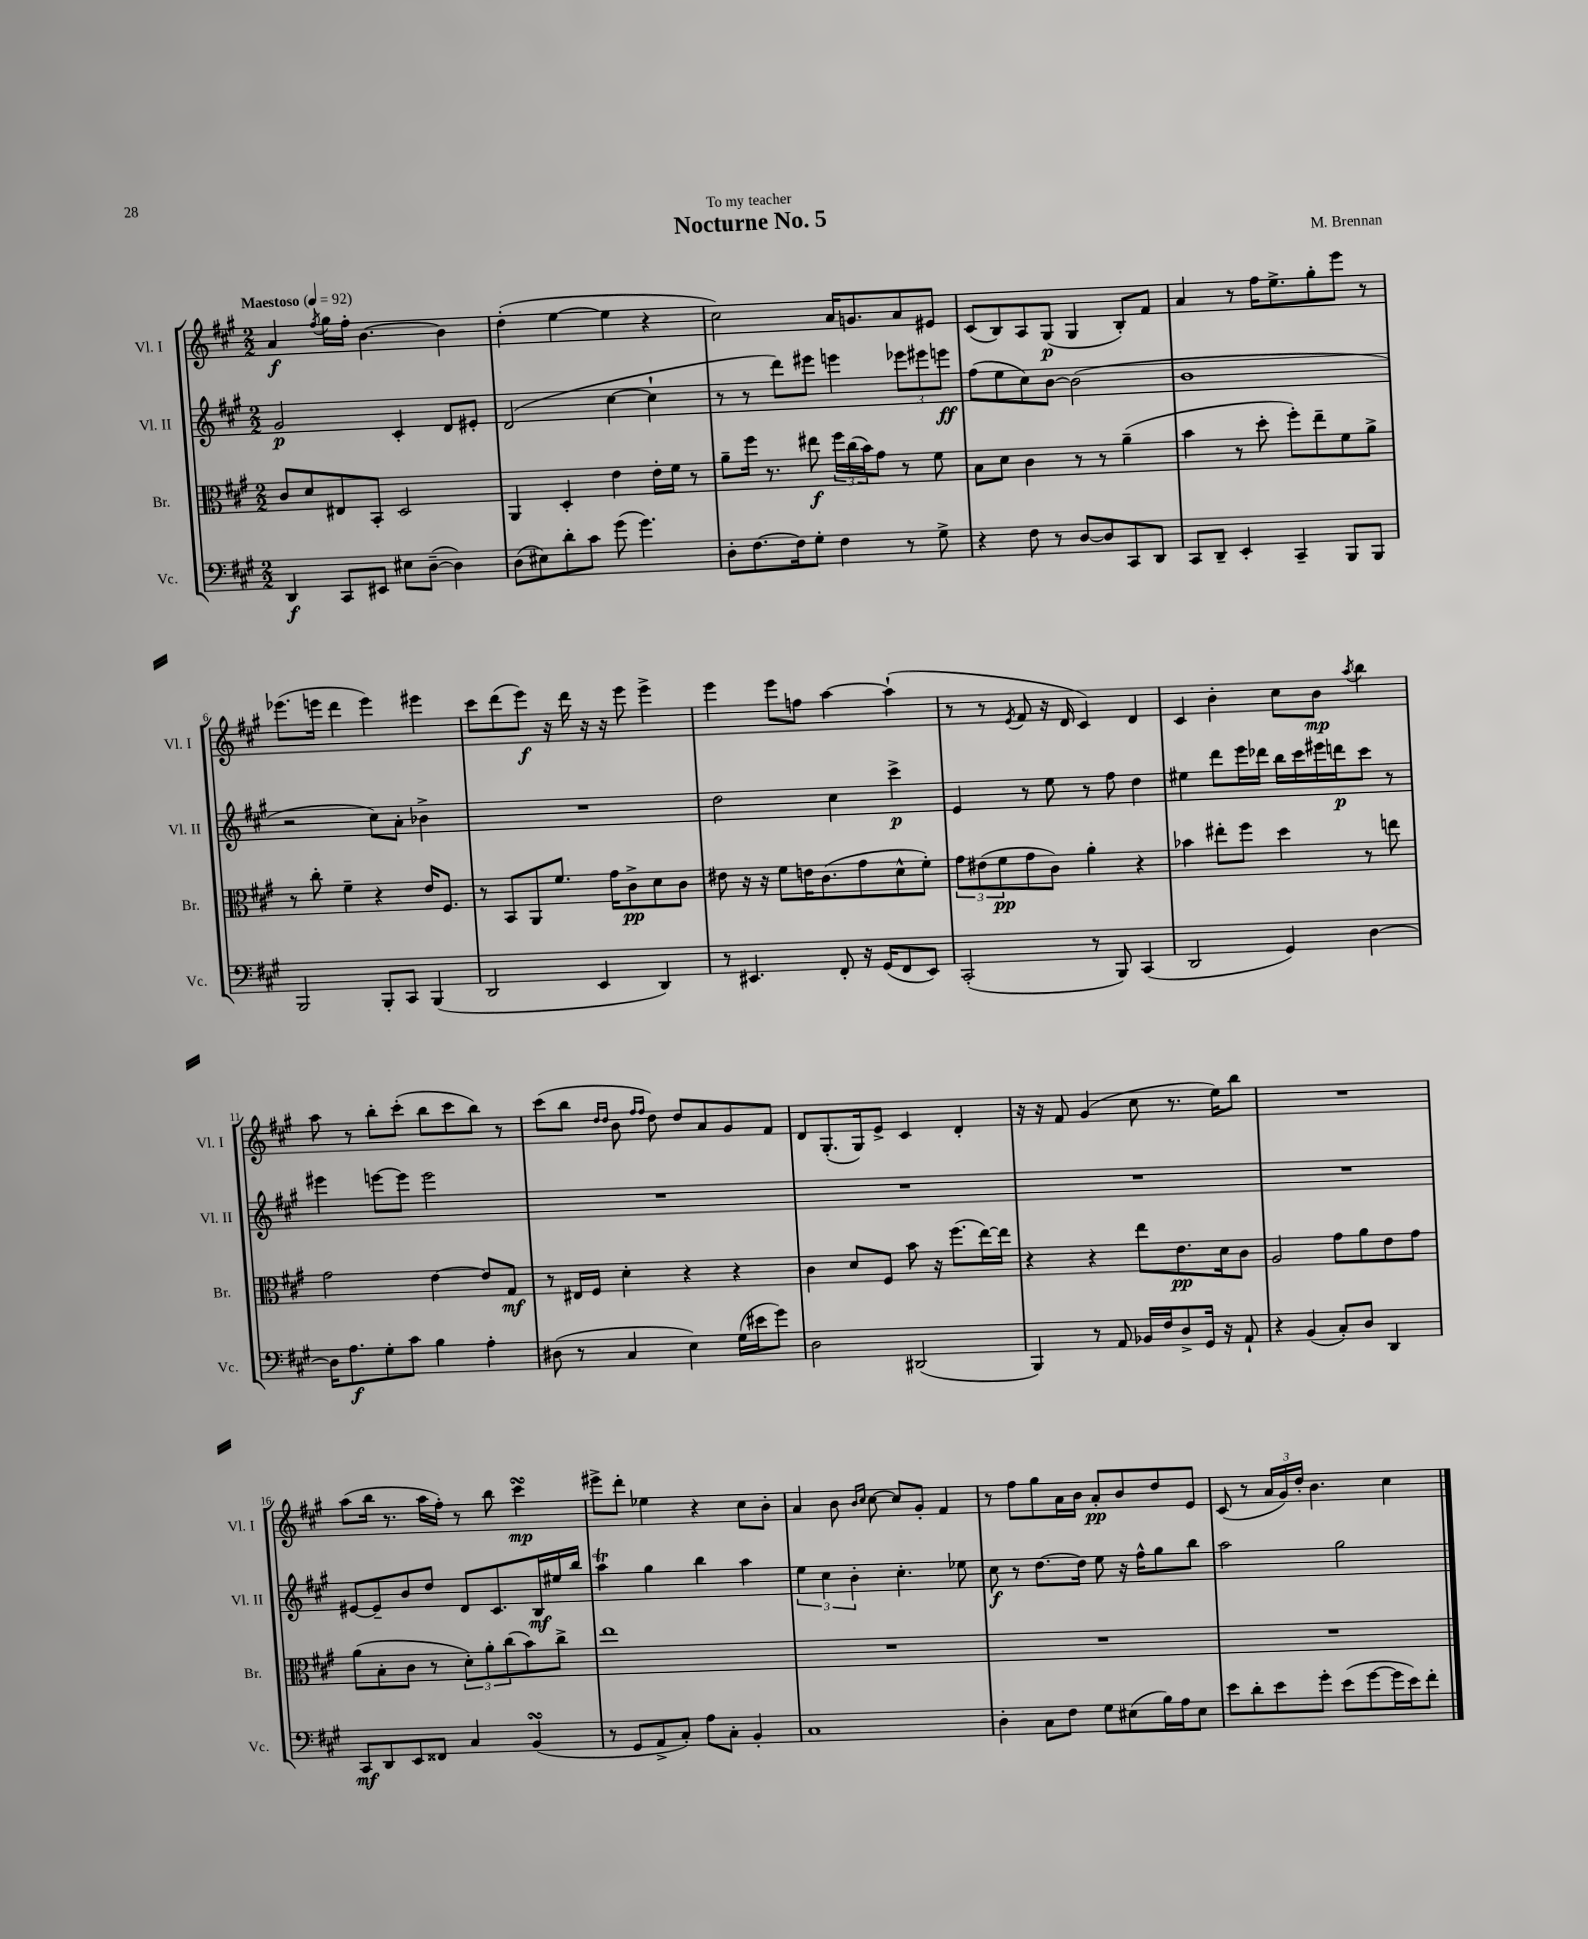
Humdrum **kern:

**kern	**dynam	**kern	**dynam	**kern	**dynam	**kern	**dynam
*part4	*part4	*part3	*part3	*part2	*part2	*part1	*part1
*staff4	*staff4	*staff3	*staff3	*staff2	*staff2	*staff1	*staff1
*I"Vc.	*	*I"Br.	*	*I"Vl. II	*	*I"Vl. I	*
*I'Vc.	*	*I'Br.	*	*I'Vl. II	*	*I'Vl. I	*
*clefF4	*	*clefC3	*	*clefG2	*	*clefG2	*
*k[f#c#g#]	*	*k[f#c#g#]	*	*k[f#c#g#]	*	*k[f#c#g#]	*
*M2/2	*	*M2/2	*	*M2/2	*	*M2/2	*
*MM92	*	*MM92	*	*MM92	*	*MM92	*
=1	=1	=1	=1	=1	=1	=1	=1
!	!	!	!	!	!	!LO:TX:a:B:t=Maestoso	!
4DD/	f	8c#/L	.	2g#/	p	4a/	f
.	.	8d/	.	.	.	.	.
.	.	.	.	.	.	8qff#/	.
8CC#/L	.	8E#X/	.	.	.	16gg#\LL	.
.	.	.	.	.	.	16ff#'\JJ	.
8EE#X/J	.	8BB'/J	.	.	.	[4.b\	.
8E#X\L	.	2D/	.	4c#'/	.	.	.
([8D~\J	.	.	.	.	.	.	.
4D\])	.	.	.	8d/L	.	4b\]	.
.	.	.	.	8e#X'/J	.	.	.
=2	=2	=2	=2	=2	=2	=2	=2
(8D\L	.	4AA/	.	(2d/	.	(4dd'\	.
8E#X\)	.	.	.	.	.	.	.
8d'\	.	4D'/	.	.	.	[4ee\	.
8c#\J	.	.	.	.	.	.	.
(8g#\	.	4e\	.	[4cc#\	.	4ee\]	.
4.g#\)	.	.	.	.	.	.	.
.	.	16e'\LL	.	4cc#`\]	.	4r	.
.	.	16f#\JJ	.	.	.	.	.
.	.	8r	.	.	.	.	.
=3	=3	=3	=3	=3	=3	=3	=3
8D'\L	.	8a~\L	.	8r	.	2cc#\)	.
[8.F#\	.	16ff#\Jk	.	8r	.	.	.
.	.	8.r	.	.	.	.	.
.	.	.	.	8ddd\L)	.	.	.
16F#\k]	.	.	.	.	.	.	.
8G#'\J	.	8ee#X\	f	8eee#X\J	.	.	.
4F#\	.	24ff#\LL	.	4eeen\	.	16a/KL	.
.	.	(24cc#\	.	.	.	.	.
.	.	.	.	.	.	8.gn/	.
.	.	24b\J)	.	.	.	.	.
.	.	8g#\J	.	.	.	.	.
8r	.	8r	.	12eee-X\L	.	8a/	.
.	.	.	.	12eee#X\	.	.	.
8G#^\	.	8f#\	.	.	.	8e#X/J	.
.	.	.	.	12eeen\J	ff	.	.
=4	=4	=4	=4	=4	=4	=4	=4
4r	.	8B\L	.	(8ff#\L	.	(8c#/L	.
.	.	8d\J	.	8ee\	.	8B/)	.
8F#\	.	4c#\	.	8cc#\)	.	8A/	.
8r	.	.	.	[8b\J	.	(8G#/J	p
[8D/L	.	8r	.	(2b\]	.	4G#/	.
8D/]	.	8r	.	.	.	.	.
8CC#/	.	(4a~\	.	.	.	8B'/L)	.
8DD/J	.	.	.	.	.	8f#/J	.
=5	=5	=5	=5	=5	=5	=5	=5
8CC#/L	.	4b\	.	1b	.	4a/	.
8DD~/J	.	.	.	.	.	.	.
4EE'/	.	8r	.	.	.	8r	.
.	.	8dd'\	.	.	.	16ff#\KL	.
.	.	.	.	.	.	8.ee^\	.
4CC#~/	.	8ff#'\L)	.	.	.	.	.
.	.	8ee~\	.	.	.	8gg#'\	.
8BBB/L	.	8f#\	.	.	.	8eee\J	.
8BBB/J	.	8a^\J	.	.	.	8r	.
!!LO:LB:g=z
=6	=6	=6	=6	=6	=6	=6	=6
2BBB/	.	8r	.	2r	.	(8.eee-X\L	.
.	.	8cc#'\	.	.	.	.	.
.	.	.	.	.	.	16eeen\Jk	.
.	.	4f#~\	.	.	.	4ddd\	.
8BBB'/L	.	4r	.	8cc#\L)	.	4eee\)	.
8CC#/J	.	.	.	8a'\J	.	.	.
(4BBB/	.	16e/KL	.	4b-X^\	.	4eee#X\	.
.	.	8.F#/J	.	.	.	.	.
=7	=7	=7	=7	=7	=7	=7	=7
2DD/	.	8r	.	1r	.	8ccc#\L	.
.	.	8BB/L	.	.	.	(8ddd\	.
.	.	8AA/	.	.	.	8eee\J)	f
.	.	8.f#/J	.	.	.	16r	.
.	.	.	.	.	.	16ddd\	.
4EE/	.	.	.	.	.	16r	.
.	.	16g#\KL	.	.	.	16r	.
.	.	8c#^\	pp	.	.	8eee\	.
4DD/)	.	8d\	.	.	.	4eee^\	.
.	.	8c#\J	.	.	.	.	.
=8	=8	=8	=8	=8	=8	=8	=8
8r	.	8e#X\	.	2dd\	.	4eee\	.
4.EE#X/	.	16r	.	.	.	.	.
.	.	16r	.	.	.	.	.
.	.	8f#\L	.	.	.	8eee\L	.
.	.	16en\K	.	.	.	8ffn\J	.
.	.	(8.c#\	.	.	.	.	.
8FF#'/	.	.	.	4cc#\	.	[4aa\	.
16r	.	8g#\	.	.	.	.	.
(16GG#/KL	.	.	.	.	.	.	.
8FF#/	.	8d^^\	.	4ccc#^\	p	(4aa`\]	.
8EE#/J)	.	8f#'\J)	.	.	.	.	.
=9	=9	=9	=9	=9	=9	=9	=9
(2CC#'/	.	12g#\L	.	4e/	.	8r	.
.	.	(12e#X\	.	.	.	.	.
.	.	.	.	.	.	8r	.
.	.	12f#\	pp	.	.	.	.
.	.	.	.	.	.	8qe/	.
.	.	8g#\	.	8r	.	8f#/	.
.	.	8c#\J)	.	8ee\	.	16r	.
.	.	.	.	.	.	16d/	.
8r	.	4a'\	.	8r	.	4c#/)	.
8BBB/)	.	.	.	8ff#\	.	.	.
(4CC#/	.	4r	.	4dd\	.	4d/	.
=10	=10	=10	=10	=10	=10	=10	=10
2DD/	.	4b-X\	.	4ee#X\	.	4c#/	.
.	.	8ee#X'\L	.	8ddd\L	.	4b'\	.
.	.	8ff#\J	.	16eee\L	.	.	.
.	.	.	.	16ddd-X\JJ	.	.	.
4GG#/)	.	4dd\	.	16bb\LL	.	8cc#\L	.
.	.	.	.	16ccc#\	.	.	.
.	.	.	.	16eee#X\	.	8b\J	mp
.	.	.	.	16dddn\J	p	.	.
.	.	.	.	.	.	8qaa/	.
[4D\	.	8r	.	8ccc#\J	.	4bb\	.
.	.	8een\	.	8r	.	.	.
!!LO:LB:g=z
=11	=11	=11	=11	=11	=11	=11	=11
16D\KL]	.	2g#\	.	4eee#X\	.	8aa\	.
8.A\	f	.	.	.	.	.	.
.	.	.	.	.	.	8r	.
8G#'\	.	.	.	[8eeen\L	.	8bb'\L	.
8c#\J	.	.	.	8eee\J]	.	(8ccc#'\J	.
4B\	.	[4e\	.	2eee\	.	8bb\L	.
.	.	.	.	.	.	8ccc#\	.
4A'\	.	8e/L]	.	.	.	8bb\J)	.
.	.	8G#/J	mf	.	.	8r	.
=12	=12	=12	=12	=12	=12	=12	=12
(8D#X\	.	8r	.	1r	.	(8ccc#\L	.
8r	.	16E#X/LL	.	.	.	8bb\J	.
.	.	16F#/JJ	.	.	.	.	.
.	.	.	.	.	.	16qqdd/LL	.
.	.	.	.	.	.	16qqdd/JJ	.
4C#/	.	4d'\	.	.	.	8b\	.
.	.	.	.	.	.	16qqff#/LL	.
.	.	.	.	.	.	16qqff#/JJ	.
.	.	.	.	.	.	8dd\)	.
4E\)	.	4r	.	.	.	8dd/L	.
.	.	.	.	.	.	8a/	.
(16G#\LL	.	4r	.	.	.	8g#/	.
16e#X\J	.	.	.	.	.	.	.
8g#\J)	.	.	.	.	.	8f#/J	.
=13	=13	=13	=13	=13	=13	=13	=13
2D\	.	4c#\	.	1r	.	8d/L	.
.	.	.	.	.	.	(8.G#'/	.
.	.	8d/L	.	.	.	.	.
.	.	.	.	.	.	16G#/k)	.
.	.	8F#/J	.	.	.	8e^/J	.
(2DD#X/	.	8b\	.	.	.	4c#/	.
.	.	16r	.	.	.	.	.
.	.	(8.ff#\L	.	.	.	.	.
.	.	.	.	.	.	4d'/	.
.	.	[16ee\L)	.	.	.	.	.
.	.	16ee\JJ]	.	.	.	.	.
=14	=14	=14	=14	=14	=14	=14	=14
4BBB/)	.	4r	.	1r	.	16r	.
.	.	.	.	.	.	16r	.
.	.	.	.	.	.	8f#/	.
8r	.	4r	.	.	.	(4g#/	.
8AA/	.	.	.	.	.	.	.
16BB-X/LL	.	8ee\L	.	.	.	8cc#\	.
16F#/J	.	.	.	.	.	.	.
8D^/	.	8.e\	pp	.	.	8.r	.
16GG#/Jk	.	.	.	.	.	.	.
16r	.	16d\k	.	.	.	16ee\KL)	.
8AA`/	.	8c#\J	.	.	.	8bb\J	.
=15	=15	=15	=15	=15	=15	=15	=15
4r	.	2A/	.	1r	.	1r	.
(4BB/	.	.	.	.	.	.	.
8C#'/L)	.	8g#\L	.	.	.	.	.
8D/J	.	8a\	.	.	.	.	.
4DD/	.	8e\	.	.	.	.	.
.	.	8g#\J	.	.	.	.	.
!!LO:LB:g=z
=16	=16	=16	=16	=16	=16	=16	=16
8CC#/L	mf	(8a\L	.	[8e#X/L	.	(8aa\L	.
8DD/	.	8B'\	.	8e#~/]	.	16bb\Jk	.
.	.	.	.	.	.	8.r	.
8EE/	.	8c#\J	.	8b/	.	.	.
8FF##X/J	.	8r	.	8dd/J	.	16aa\LL	.
.	.	.	.	.	.	16ff#'\JJ)	.
4C#/	.	12d'\L)	.	8d/L	.	8r	.
.	.	12a'\	.	.	.	.	.
.	.	.	.	8.c#/	.	8bb\	.
.	.	(12cc#\	.	.	.	.	.
(4BBsSSS/	.	8b\)	.	.	.	4ccc#sSsS\	mp
.	.	.	.	16B/L	mf	.	.
.	.	8cc#^\J	.	16ee#X/	.	.	.
.	.	.	.	16bb/JJ	.	.	.
=17	=17	=17	=17	=17	=17	=17	=17
8r	.	1ee	.	4aaT\	.	8eee#X^\L	.
8GG#/L	.	.	.	.	.	8ddd'\J	.
8AA^/	.	.	.	4gg#\	.	4ee-X\	.
8C#'/J)	.	.	.	.	.	.	.
8A\L	.	.	.	4bb\	.	4r	.
8C#'\J	.	.	.	.	.	.	.
4BB'/	.	.	.	4aa\	.	8cc#\L	.
.	.	.	.	.	.	8b'\J	.
=18	=18	=18	=18	=18	=18	=18	=18
1C#	.	1r	.	6ee\	.	4a/	.
.	.	.	.	6cc#\	.	.	.
.	.	.	.	.	.	8b\	.
.	.	.	.	6b'\	.	.	.
.	.	.	.	.	.	16qqb/LL	.
.	.	.	.	.	.	16qqcc#/JJ	.
.	.	.	.	.	.	[8cc#\	.
.	.	.	.	4.cc#'\	.	8cc#/L]	.
.	.	.	.	.	.	8g#'/J	.
.	.	.	.	.	.	4f#/	.
.	.	.	.	8ee-X\	.	.	.
=19	=19	=19	=19	=19	=19	=19	=19
4D'\	.	1r	.	8cc#\	f	8r	.
.	.	.	.	8r	.	8ff#\L	.
8C#\L	.	.	.	[8.dd\L	.	8gg#\	.
8F#\J	.	.	.	.	.	16a\L	.
.	.	.	.	16dd\Jk]	.	16b\JJ	.
8G#\L	.	.	.	8ee\	.	8a'/L	pp
(8E#X\	.	.	.	16r	.	8b/	.
.	.	.	.	16ff#^^\KL	.	.	.
16B\L)	.	.	.	8gg#\	.	8dd/	.
16A\J	.	.	.	.	.	.	.
8E#\J	.	.	.	8bb\J	.	8e/J	.
=20	=20	=20	=20	=20	=20	=20	=20
8e\L	.	1r	.	2aa\	.	(8c#/	.
8d'\	.	.	.	.	.	8r	.
8e\	.	.	.	.	.	24a/LL	.
.	.	.	.	.	.	24g#/)	.
.	.	.	.	.	.	24dd'/JJ	.
8g#'\J	.	.	.	.	.	4.b\	.
(8e\L	.	.	.	2gg#\	.	.	.
[8g#\	.	.	.	.	.	.	.
16g#\L]	.	.	.	.	.	4cc#\	.
16e\J)	.	.	.	.	.	.	.
8f#'\J	.	.	.	.	.	.	.
==	==	==	==	==	==	==	==
*-	*-	*-	*-	*-	*-	*-	*-
